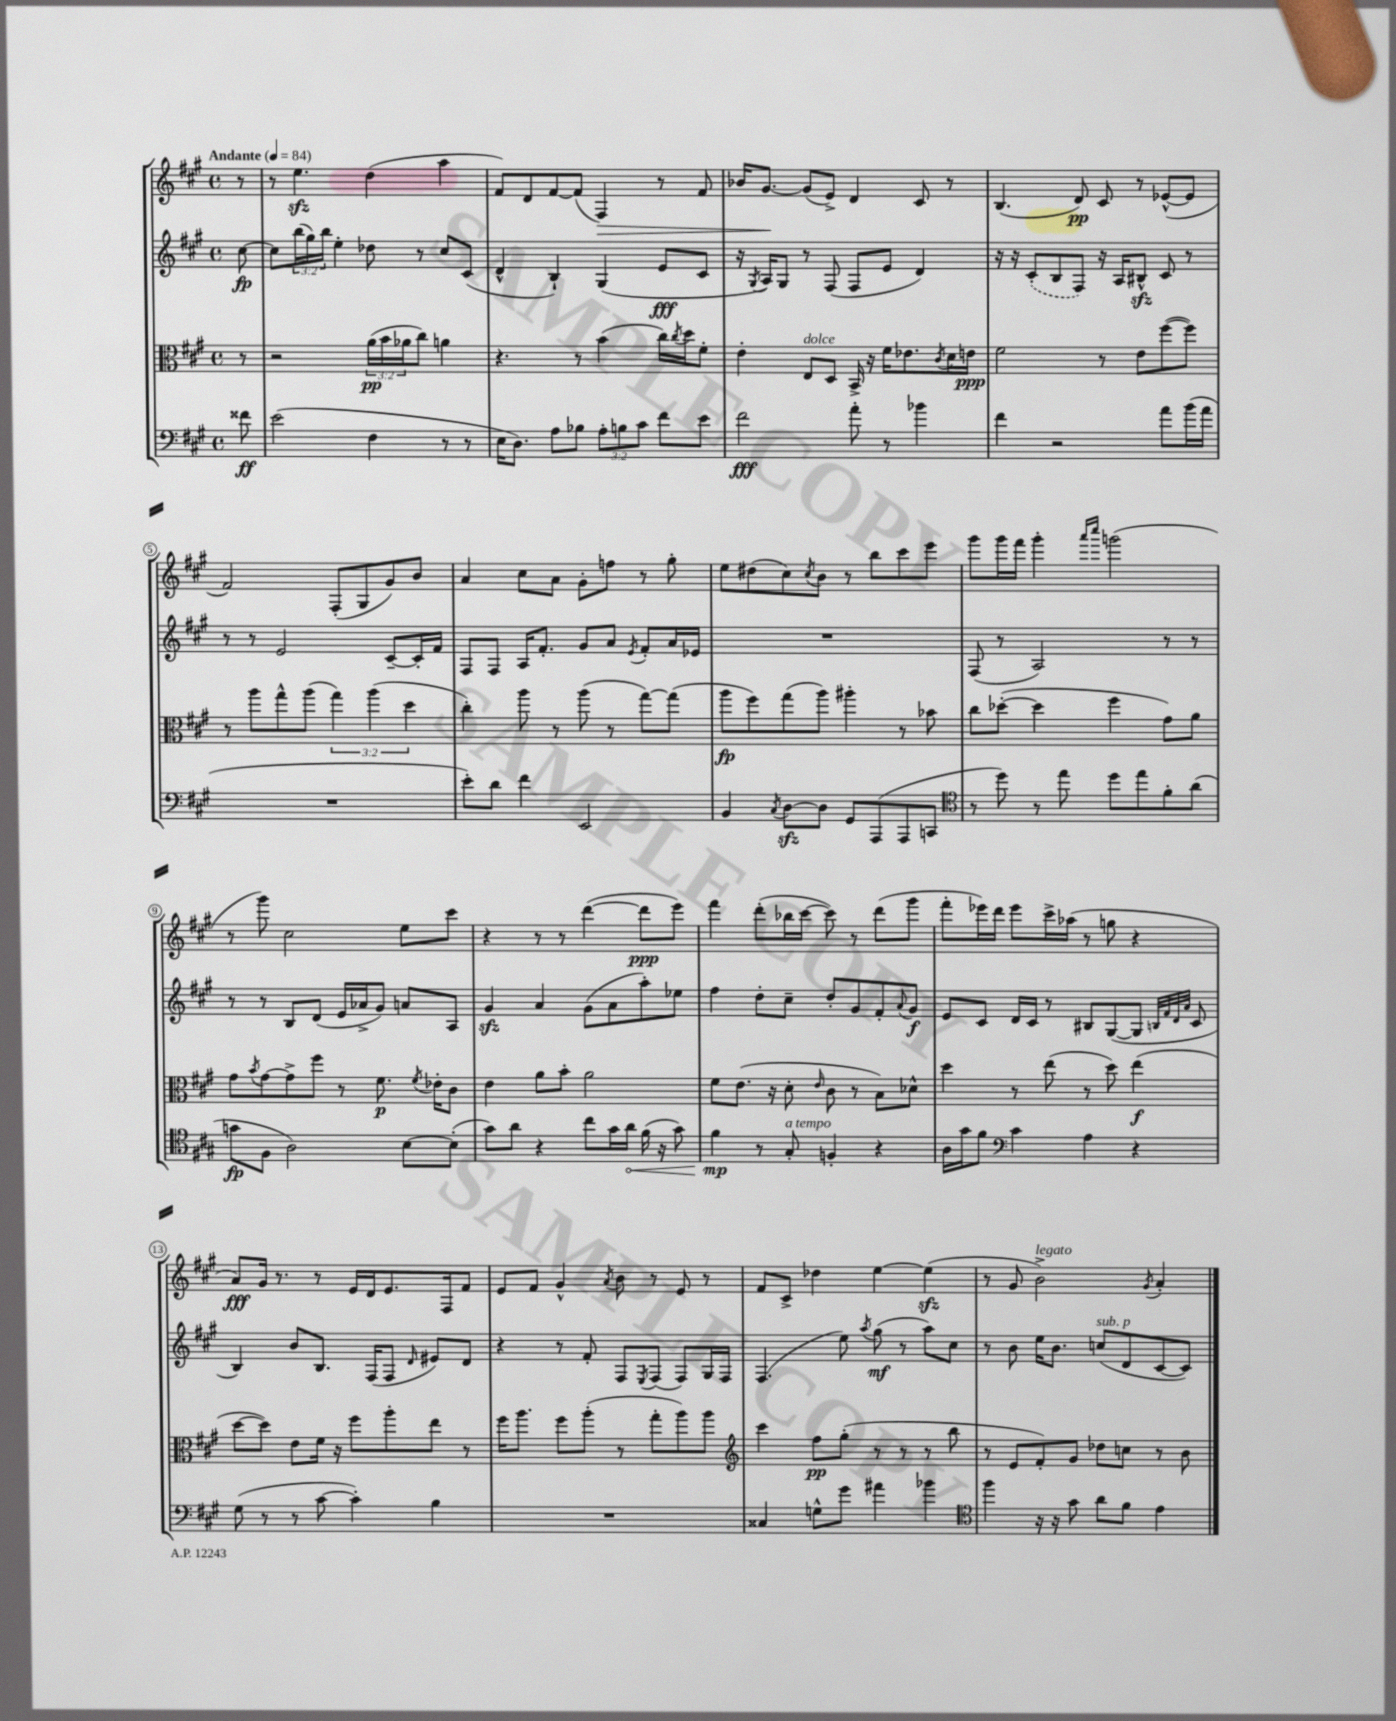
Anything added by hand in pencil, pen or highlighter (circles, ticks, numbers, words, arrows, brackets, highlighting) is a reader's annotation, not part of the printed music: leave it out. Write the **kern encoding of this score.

**kern	**dynam	**kern	**dynam	**kern	**dynam	**kern	**dynam
*part4	*part4	*part3	*part3	*part2	*part2	*part1	*part1
*staff4	*staff4	*staff3	*staff3	*staff2	*staff2	*staff1	*staff1
*clefF4	*	*clefC3	*	*clefG2	*	*clefG2	*
*k[f#c#g#]	*	*k[f#c#g#]	*	*k[f#c#g#]	*	*k[f#c#g#]	*
*M4/4	*	*M4/4	*	*M4/4	*	*M4/4	*
*met(c)	*	*met(c)	*	*met(c)	*	*met(c)	*
*MM84	*	*MM84	*	*MM84	*	*MM84	*
=	=	=	=	=	=	=	=
!	!	!	!	!	!	!LO:TX:a:B:t=Andante	!
8f##X\	ff	8r	.	[8cc#\	fp	8r	.
=1	=1	=1	=1	=1	=1	=1	=1
(2e\	.	2r	.	8cc#\L]	.	8r	.
.	.	.	.	(24bb\L	.	4.eezz\	.
.	.	.	.	24gg#\)	.	.	.
.	.	.	.	24bb\JJ	.	.	.
.	.	.	.	4ee'\	.	.	.
4F#\	.	(24a\LL	pp	8dd-X\	.	(4dd\	.
.	.	24b\	.	.	.	.	.
.	.	24a-X\J	.	.	.	.	.
.	.	8cc#\J)	.	8r	.	.	.
8r	.	4an\	.	8cc#/L	.	4aa\	.
8r	.	.	.	(8c#/J	.	.	.
=2	=2	=2	=2	=2	=2	=2	=2
16E\KL	.	4.r	.	4d^^/	.	8f#/L)	.
8.D\J)	.	.	.	.	.	.	.
.	.	.	.	.	.	8d/	.
8A\L	.	.	.	4B`/)	.	[8f#/	.
8B-X\J	.	8r	.	.	.	(8f#/J]	.
!	!	!	!	!	!	!	!LO:HP:b
12A'\L	.	(4b\	.	(4G#/	.	4F#/)	>
12Bn\	.	.	.	.	.	.	.
12c#\J	.	.	.	.	.	.	.
8f#\L	.	16cc#\LL)	.	8e/L	fff	8r	.
.	.	8qcc#/	.	.	.	.	.
.	.	16dd\J	.	.	.	.	.
8e\J	.	8f#'\J	.	8c#/J	.	8f#/	.
=3	=3	=3	=3	=3	=3	=3	=3
2f#\	fff	4e'\	.	16r	.	16b-X/KL	.
.	.	.	.	8qG#/	.	.	.
.	.	.	.	16A/KL)	.	[8.g#/J	.
.	.	.	.	8G#/J	.	.	.
!	!	!LO:TX:a:i:t=dolce	!	!	!	!	!
.	.	8E/L	.	8r	.	(8g#/L]	]
.	.	8D/J	.	(8F#/	.	8e^/J)	.
8a'\	.	16BB^/	.	8F#/L	.	4d/	.
.	.	16r	.	.	.	.	.
8r	.	16f#\KL	.	8e/J	.	.	.
.	.	8.e-X\	.	.	.	.	.
4b-X\	.	.	.	4d/)	.	8c#/	.
.	.	8qc#/	.	.	.	.	.
.	.	16d\L	.	.	.	8r	.
.	.	16en\JJ	ppp	.	.	.	.
=4	=4	=4	=4	=4	=4	=4	=4
4f#\	.	2f#\	.	16r	.	(4.B/	.
.	.	.	.	16r	.	.	.
.	.	.	.	(8c#'/L	.	.	.
2r	.	.	.	8B/	.	.	.
.	.	.	.	8F#/J)	.	8d/)	pp
.	.	8r	.	16r	.	8c#/	.
.	.	.	.	16A/KL	.	.	.
.	.	8e\L	.	8B#Xzz^^/J	.	8r	.
8a\L	.	([8ff#\	.	8c#/	.	([8e-X^^/L	.
(16b\L	.	8ff#\J])	.	8r	.	8e-/J]	.
16a\JJ	.	.	.	.	.	.	.
!!LO:LB:g=z
=5	=5	=5	=5	=5	=5	=5	=5
1r	.	8r	.	8r	.	2f#/)	.
.	.	8aa\L	.	8r	.	.	.
.	.	8gg#^^\	.	2e/	.	.	.
.	.	(8aa\J	.	.	.	.	.
.	.	6gg#\)	.	.	.	(8F#'/L	.
.	.	.	.	.	.	8G#/	.
.	.	(6aa\	.	.	.	.	.
.	.	.	.	[8c#~/L	.	8g#/)	.
.	.	6dd\	.	.	.	.	.
.	.	.	.	16c#'/L]	.	8b/J	.
.	.	.	.	16f#/JJ	.	.	.
=6	=6	=6	=6	=6	=6	=6	=6
8e'\L)	.	4cc#'\)	.	8F#/L	.	4a/	.
8d\J	.	.	.	8F#/J	.	.	.
4f#\	.	8aa\	.	16A/KL	.	8cc#\L	.
.	.	.	.	8.f#'/J	.	.	.
.	.	8r	.	.	.	8a\J	.
2EE/	.	(8aa\	.	8g#/L	.	8g#'\L	.
.	.	8r	.	8a/J	.	8ffn\J	.
.	.	.	.	8qe/	.	.	.
.	.	[8gg#\L)	.	8f#'/L	.	8r	.
.	.	(8gg#\J]	.	16a/L	.	8gg#'\	.
.	.	.	.	16e-X/JJ	.	.	.
=7	=7	=7	=7	=7	=7	=7	=7
4BB/	.	8aa\L	fp	1r	.	8ee\L	.
.	.	8ff#\)	.	.	.	(8dd#X\	.
8qC#/	.	.	.	.	.	.	.
[8Dzz\L	.	(8gg#\	.	.	.	8cc#\)	.
.	.	.	.	.	.	8qcc#/	.
8D\J]	.	8aa\J)	.	.	.	8b\J	.
8GG#/L	.	4aa#X'\	.	.	.	8r	.
(8AAA/	.	.	.	.	.	8bb\L	.
8AAA/	.	8r	.	.	.	8ccc#\	.
8CCn/J	.	8b-X\	.	.	.	8eee\J	.
=8	=8	=8	=8	=8	=8	=8	=8
*clefC4	*	*	*	*	*	*	*
8r	.	8cc#\L	.	(8F#/	.	8ggg#\L	.
8dd\)	.	([8dd-X'\J	.	8r	.	16ggg#\L	.
.	.	.	.	.	.	16fff#\JJ	.
8r	.	4dd-\]	.	2A/)	.	4ggg#'\	.
8ee\	.	.	.	.	.	.	.
.	.	.	.	.	.	16qqaaa/LL	.
.	.	.	.	.	.	16qqcccc#/JJ	.
8dd\L	.	4ff#\	.	.	.	(2gggn\	.
8ee\	.	.	.	.	.	.	.
8f#'\	.	8g#\L)	.	8r	.	.	.
(8a\J	.	8a\J	.	8r	.	.	.
!!LO:LB:g=z
=9	=9	=9	=9	=9	=9	=9	=9
8gn\L	fp	8g#\L	.	8r	.	8r	.
.	.	8qb/	.	.	.	.	.
8F#\J	.	[8g#\	.	8r	.	8ggg#\)	.
2A\)	.	8g#^\]	.	8B/L	.	2cc#\	.
.	.	8ff#\J	.	(8d/J	.	.	.
.	.	8r	.	16e/LL	.	.	.
.	.	.	.	16a-X^/J	.	.	.
.	.	8.f#\	p	8g#/J)	.	.	.
[8B\L	.	.	.	8an/L	.	8ee\L	.
.	.	8qf#/	.	.	.	.	.
.	.	16e-X'\KL	.	.	.	.	.
(8B'\J]	.	8c#\J	.	8A/J	.	8ccc#\J	.
=10	=10	=10	=10	=10	=10	=10	=10
8g#\L)	.	4e\	.	4g#zz/	.	4r	.
8a\J	.	.	.	.	.	.	.
4r	.	8a\L	.	4a/	.	8r	.
.	.	8b'\J	.	.	.	8r	.
8cc#\L	.	2a\	.	(8g#\L	.	([4ddd\	.
16g#\L	.	.	.	8a\	.	.	.
!	!LO:HP:b	!	!	!	!	!	!
16a\JJ	<	.	.	.	.	.	.
(16f#\	.	.	.	8aa'\)	.	8ddd\L]	ppp
16r	.	.	.	.	.	.	.
8g#\)	.	.	.	8ee-X\J	.	8eee\J)	.
=11	=11	=11	=11	=11	=11	=11	=11
4f#\	mp	8f#\L	.	4ff#\	.	4fff#\	.
.	.	(8.e\J	.	.	.	.	.
8r	[	.	.	8dd'\L	.	(8ddd'\L	.
.	.	16r	.	.	.	.	.
!LO:TX:a:i:t=a tempo	!	!	!	!	!	!	!
8G#'/	.	8d'\	.	8cc#~\J	.	16bb-X\L	.
.	.	.	.	.	.	[16ccc#\JJ	.
.	.	16qqe/	.	.	.	.	.
4Fn'/	.	8c#\	.	8dd'/L	.	8ccc#\])	.
.	.	8r	.	8g#/	.	8r	.
4r	.	8B\L)	.	8f#'/	.	(8ddd\L	.
.	.	.	.	8qqa/	.	.	.
.	.	8d-X^^\J	.	8g#/J	f	8ggg#\J	.
=12	=12	=12	=12	=12	=12	=12	=12
16A\LL	.	4dd\	.	8e/L	.	8fff#'\L	.
16g#\J	.	.	.	.	.	.	.
8f#\J	.	.	.	8c#/J	.	16eee-X\L)	.
.	.	.	.	.	.	16ddd\JJ	.
*clefF4	*	*	*	*	*	*	*
4c#\	.	8r	.	16d/LL	.	8eee-\L	.
.	.	.	.	16c#/JJ	.	.	.
.	.	(8ee\	.	8r	.	16ccc#^\L	.
.	.	.	.	.	.	(16aa-X\JJ	.
4A\	.	8r	.	8B#X/L	.	8r	.
.	.	8dd\)	.	([8G#/	.	8ggn\	.
4r	.	(4ee\	f	8G#/J]	.	4r	.
.	.	.	.	32qqBn/LLL	.	.	.
.	.	.	.	32qqf#/	.	.	.
.	.	.	.	32qqd/	.	.	.
.	.	.	.	32qqa/JJJ	.	.	.
.	.	.	.	8c#/	.	.	.
!!LO:LB:g=z
=13	=13	=13	=13	=13	=13	=13	=13
(8G#\	.	[8dd\L	.	4B/)	.	8a/L)	fff
8r	.	8dd\J])	.	.	.	16g#/Jk	.
.	.	.	.	.	.	8.r	.
8r	.	8e\L	.	8b/L	.	.	.
[8c#\	.	16f#\Jk	.	8.B/J	.	8r	.
.	.	16r	.	.	.	.	.
4c#'\])	.	8ff#\L	.	.	.	16e/LL	.
.	.	.	.	(16F#/KL	.	16d/J	.
.	.	8aa'\	.	8F#/J	.	8.e/	.
.	.	.	.	16qqd/	.	.	.
4B\	.	8ee\J	.	8e#X/L)	.	.	.
.	.	.	.	.	.	16F#/k	.
.	.	8r	.	8d/J	.	8f#/J	.
=14	=14	=14	=14	=14	=14	=14	=14
1r	.	16ff#\KL	.	4r	.	8e/L	.
.	.	8.aa\J	.	.	.	.	.
.	.	.	.	.	.	8f#/J	.
.	.	8ff#\L	.	8r	.	4g#^^/	.
.	.	(8aa'\J	.	8f#'/	.	.	.
.	.	.	.	.	.	8qa/	.
.	.	8r	.	8F#/L	.	8b\	.
.	.	.	.	8qE/	.	.	.
.	.	8gg#'\L	.	(8F#/J	.	8r	.
.	.	8aa\)	.	8F#/L)	.	8e/	.
.	.	8aa\J	.	16G#/L	.	8r	.
.	.	.	.	16F#/JJ	.	.	.
=15	=15	=15	=15	=15	=15	=15	=15
*	*	*clefG2	*	*	*	*	*
4C##X/	.	4ccc#\	.	(4.F#/	.	8f#/L	.
.	.	.	.	.	.	8c#^/J	.
8Gn^^\L	.	8ff#\L	pp	.	.	4dd-X\	.
8g#\J	.	(8gg#'\J	.	8ee\)	.	.	.
.	.	.	.	8qaa/	.	.	.
4a#X\	.	8r	.	(8gg#\	mf	[4ee\	.
.	.	8r	.	8r	.	.	.
4b-X\	.	8r	.	8aa\L)	.	(4eezz\]	.
.	.	8bb\	.	8cc#\J	.	.	.
=16	=16	=16	=16	=16	=16	=16	=16
*clefC4	*	*	*	*	*	*	*
4ff#\	.	8r	.	8r	.	8r	.
.	.	8e/L	.	8b\	.	8g#/	.
!	!	!	!	!	!	!LO:TX:a:i:t=legato	!
16r	.	8f#'/)	.	16ee\KL	.	2b^\)	.
16r	.	.	.	8.b\J	.	.	.
8g#\	.	8g#/J	.	.	.	.	.
!	!	!	!	!LO:TX:a:i:t=sub. p	!	!	!
8a\L	.	8dd-X\L	.	(8ccn/L	.	.	.
8f#\J	.	8ccn\J	.	8d/	.	.	.
.	.	.	.	.	.	8qg#/	.
4e\	.	8r	.	[8c#/	.	4a'/	.
.	.	8b\	.	8c#/J])	.	.	.
==	==	==	==	==	==	==	==
*-	*-	*-	*-	*-	*-	*-	*-
